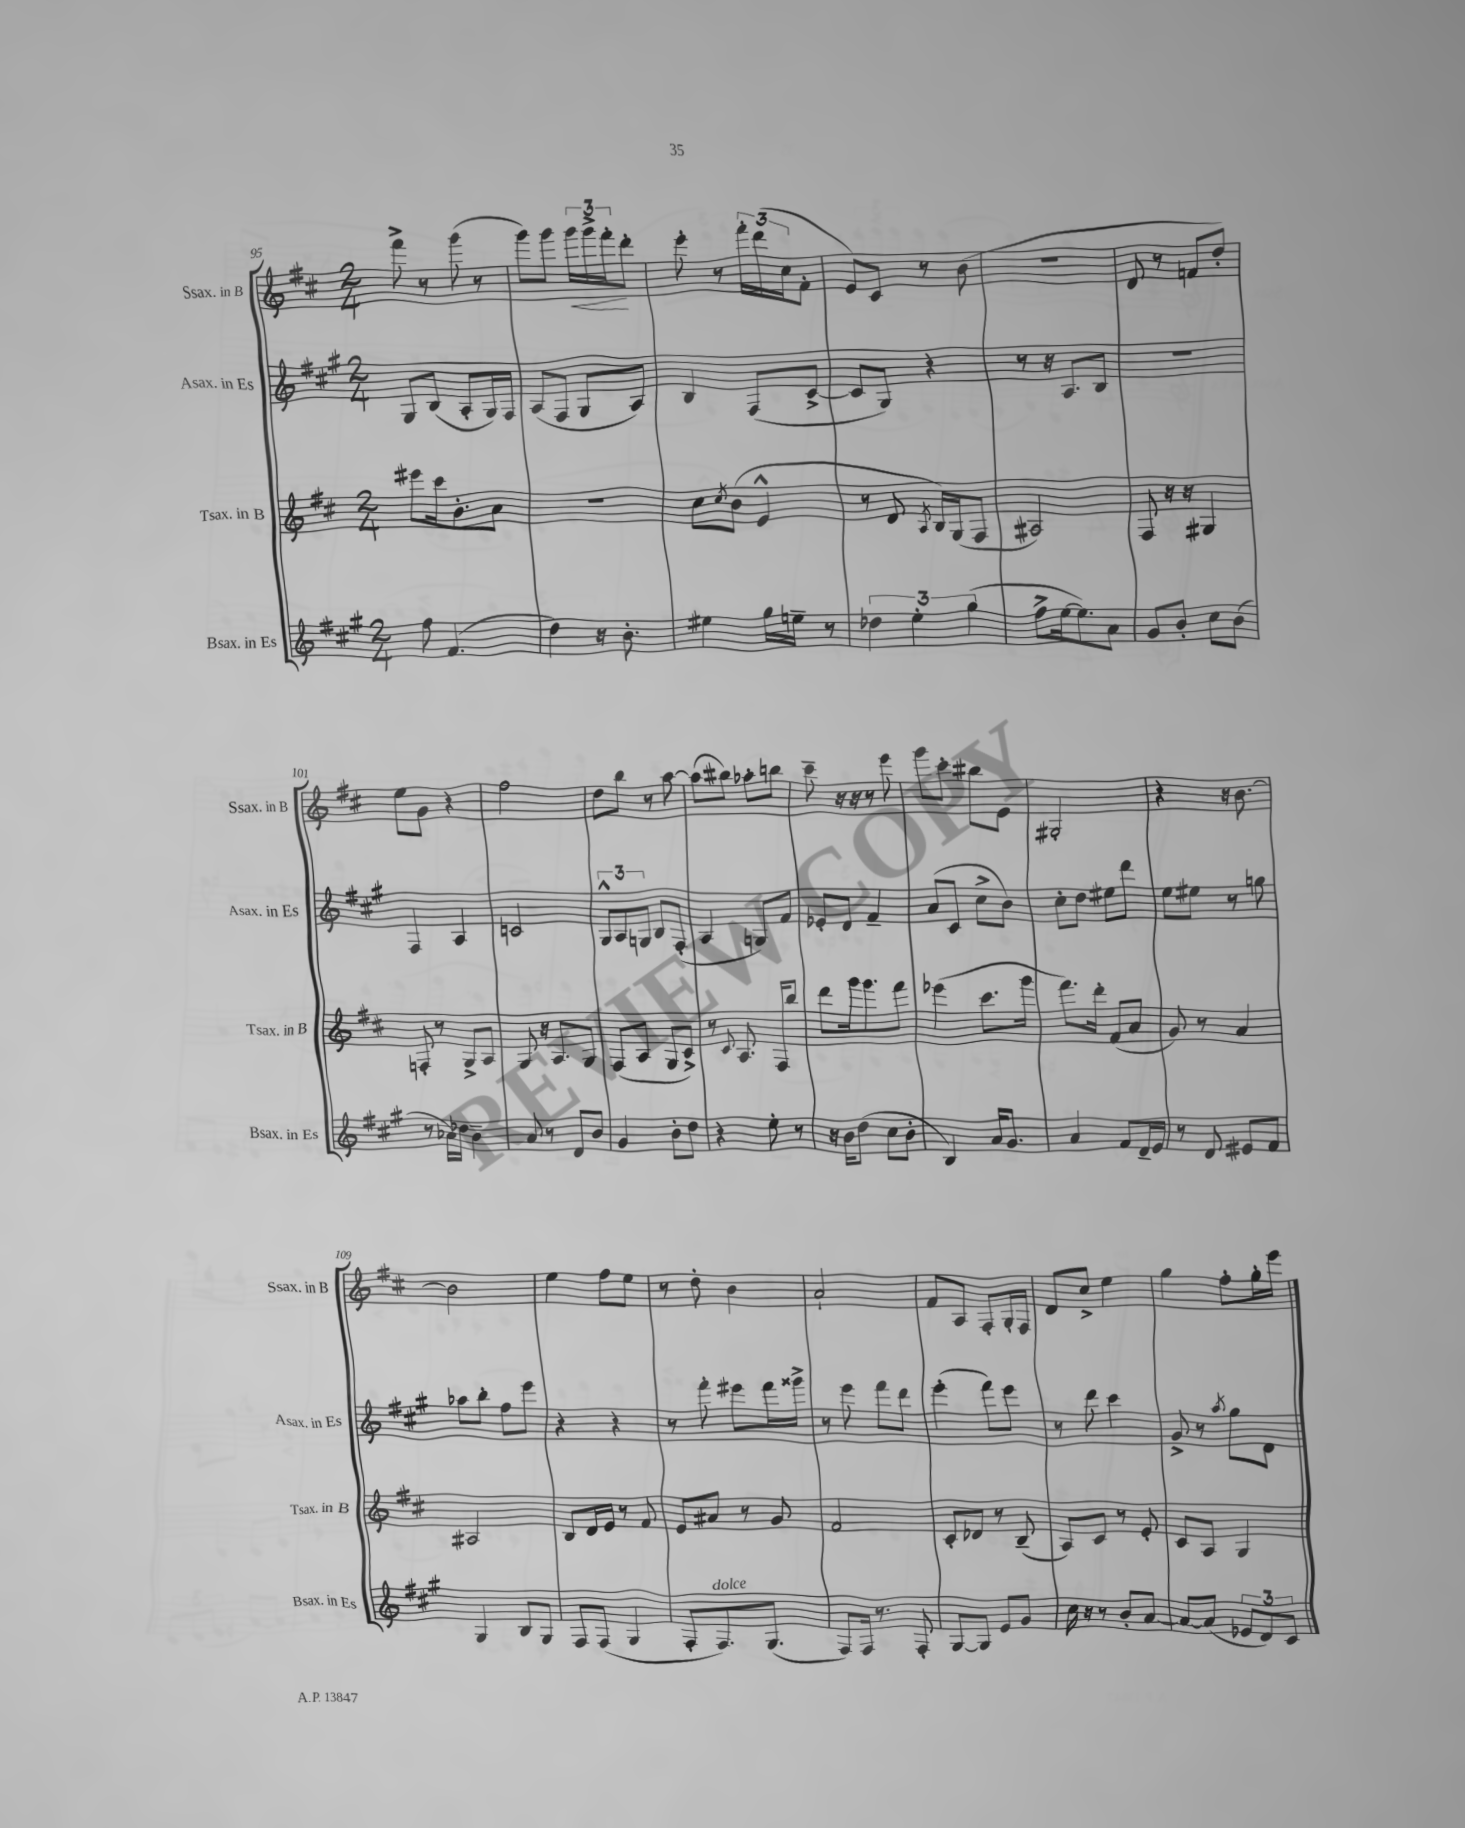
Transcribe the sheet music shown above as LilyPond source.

<<
\new StaffGroup <<
\new Staff = "s0" \with { instrumentName = "Ssax. in B" shortInstrumentName = "Ssax. in B" } {
    \clef treble \key d \major \numericTimeSignature \time 2/4
    fis'''8-> r8 g'''8( r8 |
    g'''8) g'''8 \tuplet 3/2 { g'''16\< g'''16-> fis'''16-.\! } d'''8-. |
    e'''8-. r8 \tuplet 3/2 { fis'''16-. d'''16( cis''16 } fis'8-. |
    e'8) cis'8 r8 b'8( |
    R2 |
    d'8 r8 f'8 d''8-.) |
    e''8 g'8 r4 |
    fis''2 |
    d''8 b''8 r8 a''8~ |
    a''8( bis''8) aes''8-. b''8 |
    cis'''8-- r16 r16 r8 e'''8 |
    g'''8 cis'''8-. bis''8 e'8 |
    gis2-. |
    r4 r16 b'8.~ |
    b'2 |
    e''4 fis''8 e''8 |
    r8 d''8-. b'4 |
    a'2-! |
    fis'8 a8 fis8-. g16-. fis16 |
    d'8 cis''8-> e''4 |
    g''4 fis''8-. g''16-. e'''16 \bar "|." |
}
\new Staff = "s1" \with { instrumentName = "Asax. in Es" shortInstrumentName = "Asax. in Es" } {
    \clef treble \key a \major \numericTimeSignature \time 2/4
    gis8 b8( a8-. gis16) fis16 |
    a8( fis8 gis8 a8) |
    b4 fis8( cis'8~-> |
    cis'8 gis8) r4 |
    r8 r16 a8. b8 |
    R2 |
    fis4 a4 |
    c'2 |
    \tuplet 3/2 { gis8-^ a8 g8 } b8 fis8-.( |
    a4 g8) fis'8 |
    ees'8-. d'8 fis'4-- |
    a'8( cis'8 cis''8-> b'8) |
    cis''8-. d''8 eis''8 d'''8 |
    e''8 eis''8 r8 g''8 |
    aes''8 b''8-. fis''8 e'''8 |
    r4 r4 |
    r8 fis'''8-. eis'''8 fis'''16 gisis'''16-> |
    r8 e'''8 fis'''8 d'''8 |
    e'''4-.( fis'''8) e'''8 |
    r8 d'''8 cis'''4 |
    gis'8-> r8 \acciaccatura { a''8 } gis''8 d'8 \bar "|." |
}
\new Staff = "s2" \with { instrumentName = "Tsax. in B" shortInstrumentName = "Tsax. in B" } {
    \clef treble \key d \major \numericTimeSignature \time 2/4
    eis'''8 cis'''16 b'8.-. a'8 |
    r2 |
    cis''8 \acciaccatura { cis''8 } b'8( e'4-^ |
    r8 d'8 \acciaccatura { a8 } b16) g16( fis8 |
    ais2) |
    fis8 r16 r16 gis4 |
    f8-. r8 g8-> a8 |
    g8 r16 a8. g8 |
    fis8( a8 g8 cis'8->) |
    r8 \appoggiatura { cis'8 } a8. fis16 b''8 |
    d'''8 g'''16 g'''8. fis'''8 |
    ees'''4( cis'''8. g'''16 |
    fis'''8.) d'''16-. fis'8( a'8 |
    g'8) r8 a'4 |
    ais2 |
    b8 d'16 e'16 r8 fis'8 |
    e'8 ais'8 r8 g'8 |
    fis'2 |
    cis'8-. des'8 r8 b8--( |
    a8) cis'8 r8 e'8-. |
    cis'8 a8 g4 \bar "|." |
}
\new Staff = "s3" \with { instrumentName = "Bsax. in Es" shortInstrumentName = "Bsax. in Es" } {
    \clef treble \key a \major \numericTimeSignature \time 2/4
    fis''8 fis'4.( |
    d''4) r16 b'8.-. |
    eis''4 gis''16 e''16-- r8 |
    \tuplet 3/2 { des''4 e''4-. gis''4( } |
    fis''8-> e''16~ e''8.) a'8 |
    gis'8 b'8-. cis''8 b'8( |
    r8 aes'16) des''16 b'4-- |
    a'8 r8 d'8 b'8 |
    gis'4 b'8-. d''8 |
    r4 e''8-. r8 |
    r16 b'16 d''8( cis''8 b'8-. |
    b4) a'16 gis'8. |
    a'4 fis'8 d'16-- e'16 |
    r8 d'8 eis'8 fis'8 |
    gis4 b8 gis8 |
    fis8 fis8( gis4 |
    fis8-. fis8.^\markup { \italic "dolce" }) gis8.( |
    fis8) fis16 r8. fis8-. |
    gis8~ gis8 e'8 gis'8 |
    cis''16 r16 r8 b'8-. a'8~ |
    a'8~ a'8( \tuplet 3/2 { ees'8 d'8) cis'8 } \bar "|." |
}
>>
>>
\layout { \context { \Score currentBarNumber = #95 } }
